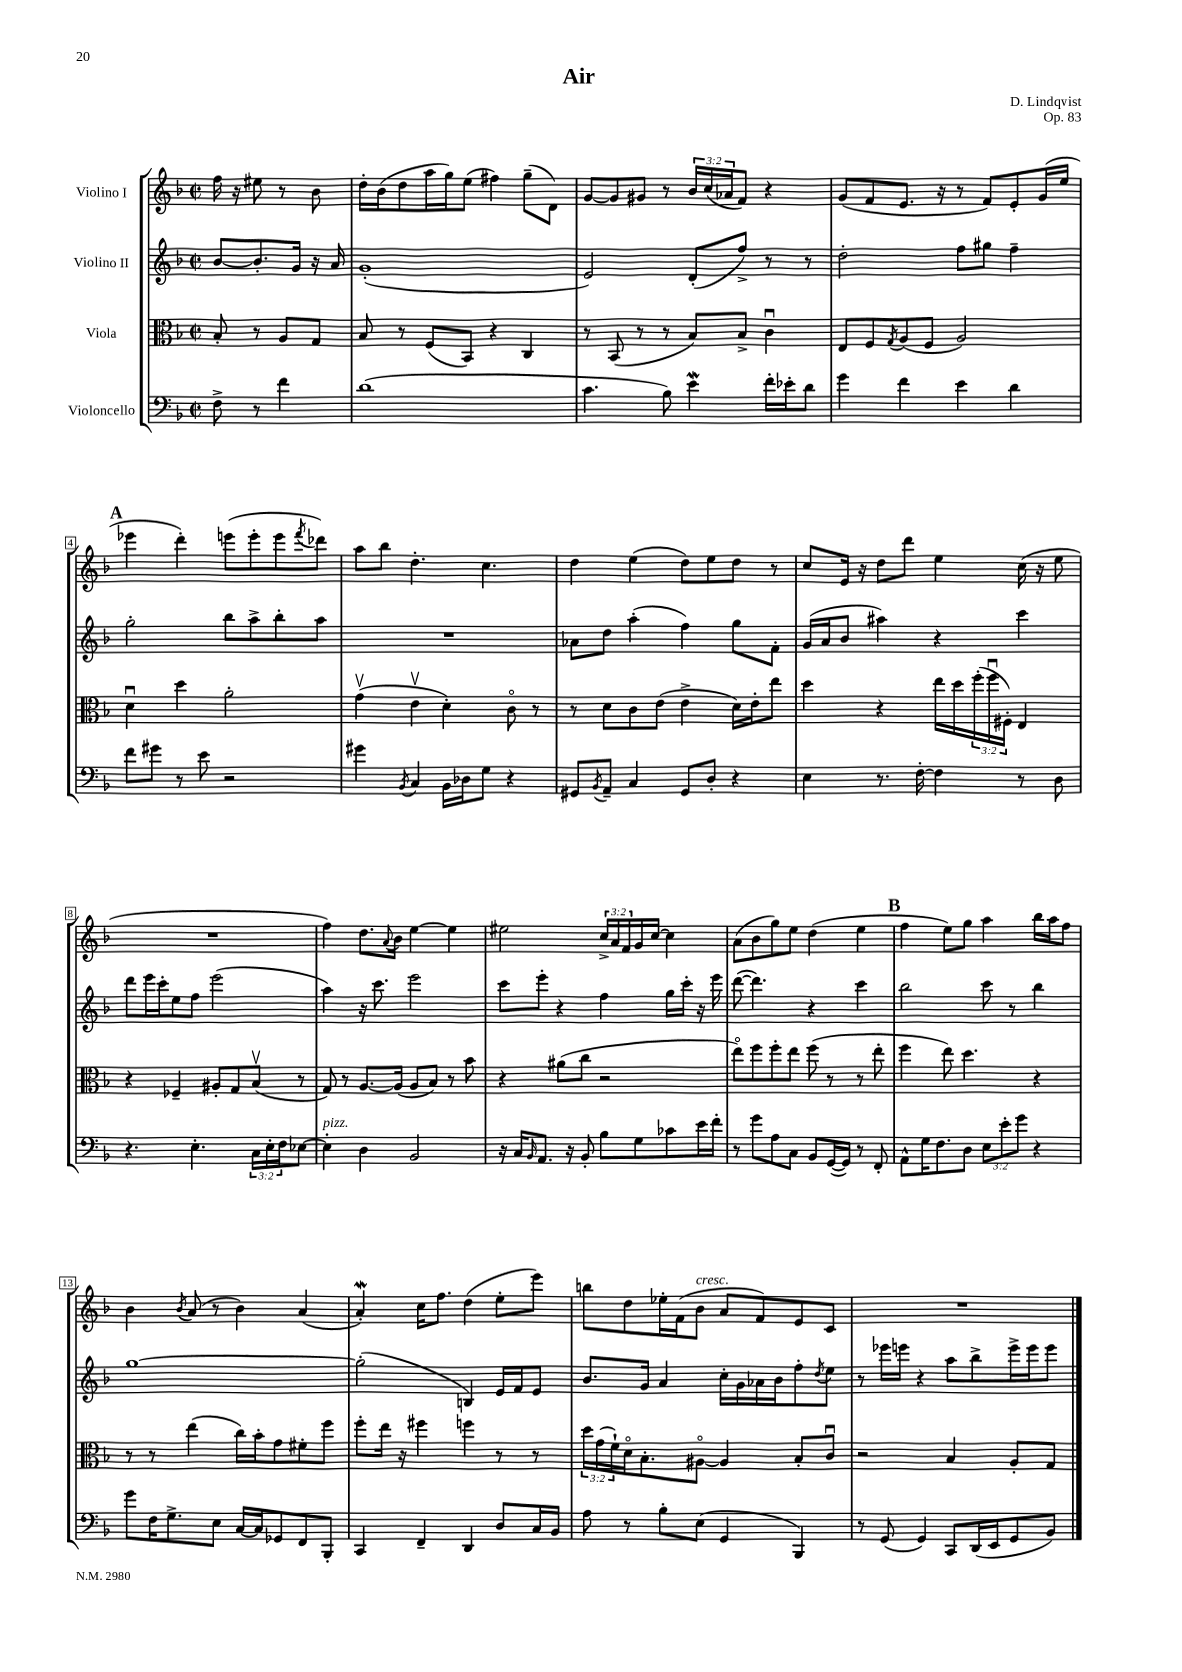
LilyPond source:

\header { title = "Air" composer = "D. Lindqvist" opus = "Op. 83" }
<<
\new StaffGroup <<
\new Staff = "s0" \with { instrumentName = "Violino I" } {
    \clef treble \key f \major \defaultTimeSignature \time 2/2 \override Staff.TupletNumber.text = #tuplet-number::calc-fraction-text \partial 2
    f''16 r16 eis''8 r8 bes'8 |
    d''16-. bes'16( d''8 a''16 g''16) e''8( fis''4) g''8--( d'8) |
    g'8~ g'8 gis'8 r8 \tuplet 3/2 { bes'16 c''16( aes'16 } f'8) r4 |
    g'8( f'8 e'8. r16 r8 f'8) e'8-. g'16( e''16 |
    \mark \markup { \bold "A" } ees'''4 d'''4-.) e'''8( e'''8-. e'''8 \acciaccatura { f'''8 } des'''8) |
    a''8 bes''8 d''4.-. c''4. |
    d''4 e''4( d''8) e''8 d''8 r8 |
    c''8 e'16 r16 d''8 d'''8 e''4 c''16( r16 e''8 |
    R1 |
    f''4) d''8. \appoggiatura { a'8 } bes'16 e''4~ e''4 |
    eis''2 \tuplet 3/2 { c''16-> a'16 f'16 } g'16 c''16~ c''4 |
    a'8( bes'8 g''8) e''8 d''4( e''4 |
    \mark \markup { \bold "B" } f''4 e''8) g''8 a''4 bes''16 a''16 f''8 |
    bes'4 \acciaccatura { bes'8 } a'8( r8 bes'4) a'4( |
    a'4-.\mordent) c''16 f''8. d''4( e''8-. e'''8) |
    b''8 d''8 ees''16-. f'16( bes'8^\markup { \italic "cresc." } a'8 f'8) e'8 c'8 |
    R1 \bar "|." |
}
\new Staff = "s1" \with { instrumentName = "Violino II" } {
    \clef treble \key f \major \defaultTimeSignature \time 2/2 \partial 2
    bes'8~ bes'8.-. g'16 r16 a'16 |
    g'1-.( |
    e'2) d'8-.( f''8->) r8 r8 |
    d''2-. f''8 gis''8 f''4-- |
    \mark \markup { \bold "A" } g''2-. bes''8 a''8-> bes''8-. a''8 |
    R1 |
    aes'8 d''8 a''4-.( f''4) g''8 f'8-. |
    g'16( a'16 bes'8 ais''4) r4 c'''4 |
    d'''8 e'''16 c'''16-. e''8 f''8 e'''2( |
    a''4) r16 c'''8. e'''2 |
    c'''8 e'''8-. r4 f''4 g''16 c'''16-. r16 e'''16 |
    d'''8~( d'''4.) r4 c'''4 |
    \mark \markup { \bold "B" } bes''2 c'''8 r8 bes''4 |
    g''1~ |
    g''2-.( b4) e'16 f'16 e'8 |
    bes'8. g'16 a'4 c''16-. g'16 aes'16 bes'16 f''8-. \acciaccatura { d''8 } e''8 |
    r8 ees'''16 e'''16 r4 a''8 bes''8-> e'''16-> e'''16 e'''8 \bar "|." |
}
\new Staff = "s2" \with { instrumentName = "Viola" } {
    \clef alto \key f \major \defaultTimeSignature \time 2/2 \override Staff.TupletNumber.text = #tuplet-number::calc-fraction-text \partial 2
    bes8-. r8 a8 g8 |
    bes8 r8 f8( bes,8) r4 c4 |
    r8 bes,8( r8 r8 bes8) bes8-> c'4\downbow |
    e8 f8 \acciaccatura { g8 } a8( f8 a2) |
    \mark \markup { \bold "A" } d'4\downbow d''4 a'2-. |
    g'4\upbow( e'4\upbow d'4-.) c'8\flageolet r8 |
    r8 d'8 c'8 e'8( e'4-> d'16) e'16-. e''8 |
    d''4 r4 e''16 d''16 \tuplet 3/2 { f''16-.( f''16\downbow fis16-.) } e4 |
    r4 fes4-- ais8-. g8 bes8\upbow( r8 |
    g8) r8 a8.~ a16( a8 bes8) r8 bes'8 |
    r4 ais'8( c''8 r2 |
    e''8\flageolet) f''8 f''8-. e''8 f''8( r8 r8 e''8-. |
    \mark \markup { \bold "B" } f''4 e''8) d''4. r4 |
    r8 r8 e''4( c''16) bes'16-. g'8 fis'8-. f''8 |
    f''8-. e''16 r16 fis''4 f''4 r8 r8 |
    \tuplet 3/2 { d''16 g'16( f'16-!) } d'16\flageolet bes8.-. ais8~\flageolet ais4 bes8-. c'8\downbow |
    r2 bes4 a8-. g8 \bar "|." |
}
\new Staff = "s3" \with { instrumentName = "Violoncello" } {
    \clef bass \key f \major \defaultTimeSignature \time 2/2 \override Staff.TupletNumber.text = #tuplet-number::calc-fraction-text \partial 2
    f8-> r8 f'4 |
    d'1( |
    c'4. bes8) e'4\mordent f'16-. ees'16-. d'8 |
    g'4 f'4 e'4 d'4 |
    \mark \markup { \bold "A" } f'8 gis'8 r8 e'8 r2 |
    gis'4 \acciaccatura { bes,8 } c4 bes,16 des16 g8 r4 |
    gis,8 \acciaccatura { bes,8 } a,8-- c4 gis,8 d8-. r4 |
    e4 r8. f16~-. f4 r8 d8 |
    r4. e4.-. \tuplet 3/2 { c16 e16-. f16 } ees8~ |
    ees4-.^\markup { \italic "pizz." } d4 bes,2 |
    r16 c16 \grace { bes,16 } a,8. r16 bes,8-. bes8 g8 ces'8 e'16 f'16-. |
    r8 g'8 a8 c8 bes,8 g,16~( g,16) r8 f,8-. |
    \mark \markup { \bold "B" } a,8-^ g16 f8. d8 \tuplet 3/2 { e8 e'8-. g'8 } r4 |
    g'8 f16 g8.-> e8 c16~ c16 ges,8 f,8 bes,,8-. |
    c,4 f,4-- d,4 d8 c16 bes,16 |
    a8 r8 bes8-. e8( g,4 bes,,4) |
    r8 g,8( g,4) c,8 d,16( e,16 g,8 bes,8) \bar "|." |
}
>>
>>
\layout { \context { \Score \override BarNumber.stencil = #(make-stencil-boxer 0.1 0.3 ly:text-interface::print) } }
